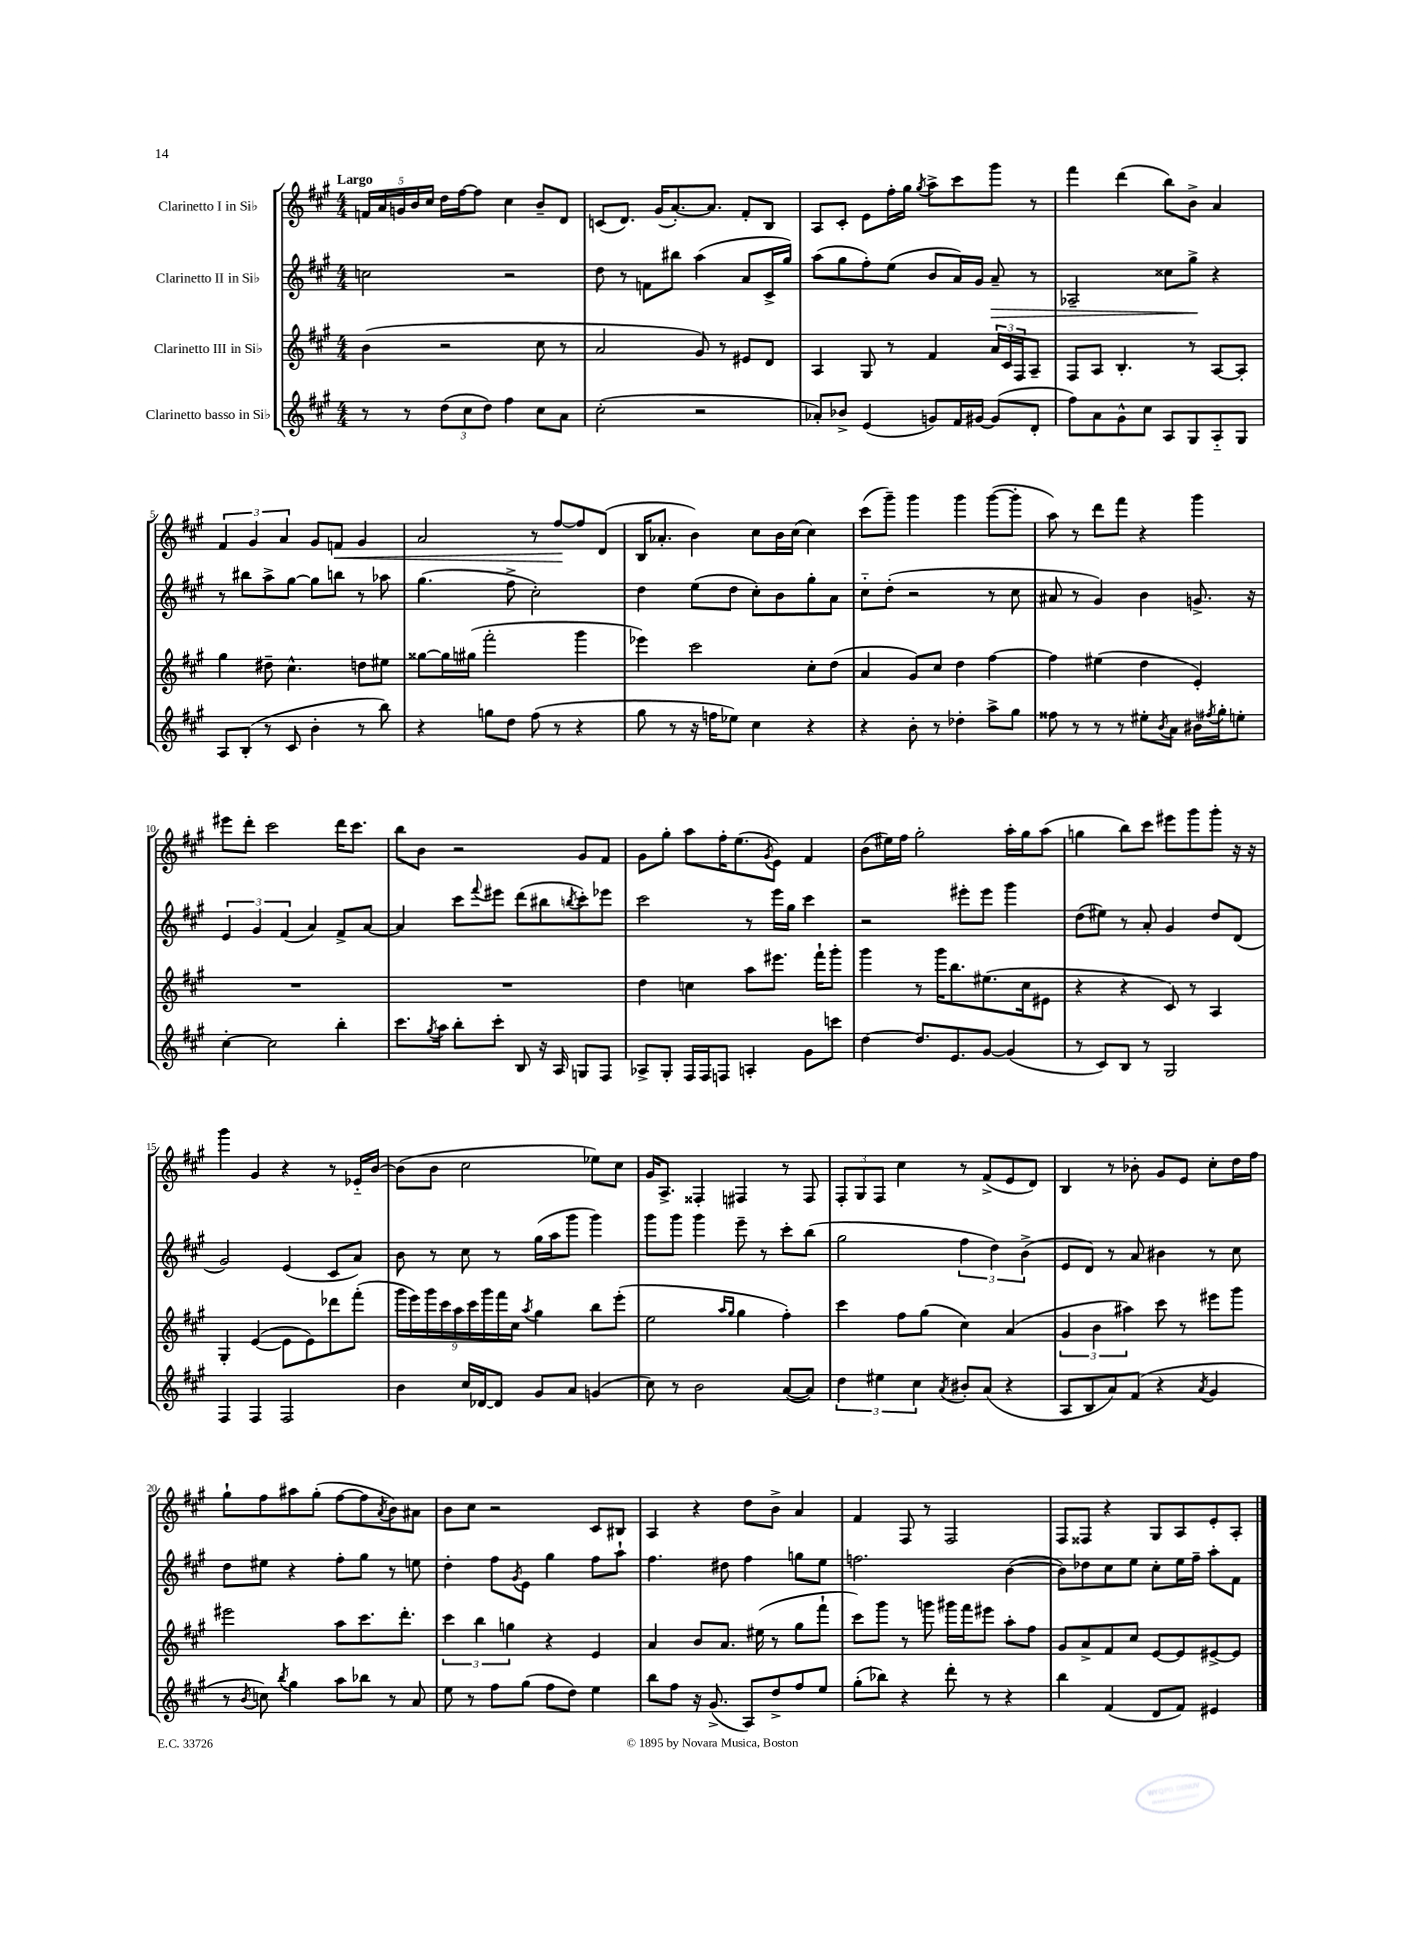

**kern	**kern	**kern	**kern
*staff4	*staff3	*staff2	*staff1
*clefG2	*clefG2	*clefG2	*clefG2
*k[f#c#g#]	*k[f#c#g#]	*k[f#c#g#]	*k[f#c#g#]
*M4/4	*M4/4	*M4/4	*M4/4
8r	(4b\	2cc\	20f/LL
.	.	.	20a/
.	.	.	20g/
8r	.	.	.
.	.	.	20b/
.	.	.	20cc#/JJ
(12dd\L	2r	.	16dd\LL
.	.	.	[16ff#\J
12cc#\	.	.	.
.	.	.	8ff#\]J
12dd\J)	.	.	.
4ff#\	.	2r	4cc#\
8cc#\L	8cc#\	.	8b~/L
8a\J	8r	.	8d/J
=	=	=	=
(2cc#'\	2a/	8dd\	(8c/L
.	.	8r	8.d/J)
.	.	8f\L	.
.	.	.	(16g#/LK
.	.	8bb#\J	[8.a'/)
2r	8g#/)	(4aa\	.
.	.	.	8.a/]J
.	8r	.	.
.	8e#/L	8a/L	8f#'/L
.	8d/J	16c#^/L	8B/J
.	.	16gg#/JJ)	.
=	=	=	=
8a-'/L)	4A/	(8aa\L	8A/L
8b-^/J	.	8gg#\	8c#'/J
(4e/	8G#/	8ff#'\)	8e\L
.	8r	(8ee\J	16ff#'\L
.	.	.	16gg#\JJ
.	.	.	8qgg#/
8g/L)	4f#/	8b/L	8aa^\L
16f#/L	.	16a/L)	8ccc#\
[16g#/JJ	.	16g#/JJ	.
(8g#/]L	24a/LL	8a~/	8ggg#\J
.	24c#/	.	.
.	24F#/J	.	.
8d'/J	8A~/J	8r	8r
=	=	=	=
8ff#\L)	8F#/L	2A-~/	4fff#\
8a\	8A/J	.	.
8g#^^\	4.B'/	.	(4ddd\
8cc#\J	.	.	.
8A/L	.	8cc##\L	8bb\L)
8G#/	8r	8gg#^\J	8b^\J
8A'~/	[8A/L	4r	4a/
8G#/J	8A'/]J	.	.
=	=	=	=
8A/L	4gg#\	8r	6f#/
(8B'/J	.	8bb#\L	.
.	.	.	6g#/
8r	8dd#~\	8aa^\	.
.	.	.	6a/
8c#/	4.cc#^^\	[8gg#\J	.
4b'\	.	8gg#\]L	8g#/L
.	.	8bb\J	8f/J
8r	8dd\L	8r	4g#/
8bb\)	8ee#\J	8aa-\	.
=	=	=	=
4r	[8gg##\L	(4.gg#\	2a/
.	16gg##\]L	.	.
.	(16gg#\JJ	.	.
8gg\L	2fff#'\	.	.
8dd\J	.	8ff#^\	.
(8ff#\	.	2cc#'\)	8r
8r	.	.	[8ff#/L
4r	4ggg#\	.	8ff#/]
.	.	.	(8d/J
=	=	=	=
8gg#\	4eee-\)	4dd\	16B/LK
.	.	.	8.a-'/J
8r	.	.	.
16r	2ccc#\	(8ee\L	4b\)
16ff\LK	.	.	.
8ee-\J)	.	8dd\J	.
4cc#\	.	8cc#'\L)	8cc#\L
.	.	8b\	16b\L
.	.	.	(16cc#\JJ
4r	8cc#'\L	8gg#'\	4cc#\)
.	(8dd\J	8a\J	.
=	=	=	=
4r	4a/	8cc#'~\L	(8ccc#\L
.	.	(8dd'\J	8ggg#~\J)
8b'\	8g#/L)	2r	4ggg#\
8r	8cc#/J	.	.
4dd-'\	4dd\	.	4ggg#\
8aa^\L	[4ff#\	8r	([8ggg#\L
8gg#\J	.	8cc#\	8ggg#'\]J
=	=	=	=
8ff##\	4ff#\]	8a#/	8aa\)
8r	.	8r	8r
8r	(4ee#\	4g#/)	8ddd\L
8r	.	.	8fff#\J
8ee#'\L	4dd\	4b\	4r
8qb/	.	.	.
8a\J	.	.	.
16b#\LL	4e'/)	8.g^/	4ggg#\
8qff#/	.	.	.
16gg#'\J	.	.	.
8ee'\J	.	.	.
.	.	16r	.
=	=	=	=
[4cc#'\	1r	6e/	8eee#\L
.	.	.	8ddd'\J
.	.	6g#/	.
2cc#\]	.	.	2ccc#\
.	.	(6f#/	.
.	.	4a/)	.
4bb'\	.	8f#^/L	16ddd\LK
.	.	.	8.ccc#\J
.	.	[8a/J	.
=	=	=	=
8.ccc#\L	1r	4a/]	8bb\L
.	.	.	8b\J
8qgg#/	.	.	.
16aa\Jk	.	.	.
8bb'\L	.	8ccc#\L	2r
.	.	8qqfff#/	.
8ccc#'\J	.	8eee#\J	.
8B/	.	(8ddd\L	.
16r	.	8bb#\	.
16A/	.	.	.
.	.	8qbb/	.
8G/L	.	8ccc#'\)	8g#/L
8F#/J	.	8eee-\J	8f#/J
=	=	=	=
8A-^/L	4dd\	2ccc#\	8g#\L
8G#'/J	.	.	8gg#'\J
16F#/LL	4cc\	.	8aa\L
16F#/J	.	.	.
8F/J	.	.	16ff#'\K
.	.	.	(8.ee\
4A'/	8aa\L	8r	.
.	.	.	8qg#/
.	8.eee#\J	16eee\LL	8e\J)
.	.	16gg#\JJ	.
8g#\L	.	4ccc#\	4f#/
.	16fff#`\LK	.	.
8ccc\J	8ggg#'\J	.	.
=	=	=	=
[4dd\	4ggg#\	2r	(8b\L
.	.	.	16ee#\L)
.	.	.	16ff#\JJ
8.dd/]L	8r	.	2gg#'\
.	16ggg#\LK	.	.
8.e/	8.bb\	.	.
.	.	8eee#'\L	.
[8g#/J	(8.ee#\	8eee#\J	.
(4g#/]	.	4ggg#\	16aa'\LL
.	16cc#\k	.	16gg#\J
.	8e#\J	.	(8aa\J
=	=	=	=
8r	4r	(8dd\L	4gg\
8c#/L)	.	8ee#\J)	.
8B/J	4r	8r	8bb\L)
8r	.	8a'/	8ccc#\J
2G#/	8c#/)	4g#/	8eee#\L
.	8r	.	8ggg#\
.	4A/	8dd/L	8ggg#'\J
.	.	(8d/J	16r
.	.	.	16r
=	=	=	=
4F#/	4G#'/	2g#/)	4ggg#\
4F#/	([4e/	.	4g#/
2F#/	8e\]L	(4e/	4r
.	8e\)	.	.
.	8ddd-\	8c#/L	8r
.	(8fff#'\J	8a/J)	16e-'~/LL
.	.	.	[16b/JJ
=	=	=	=
4b\	18ggg#\LL	8b\	(8b\]L
.	18eee\)	.	.
.	18ggg#\	.	.
.	.	8r	8b\J
.	18ccc#\	.	.
.	18aa\	.	.
16cc#/LL	.	8cc#\	2cc#\
.	18ccc#\	.	.
[16d-/J	.	.	.
.	18ggg#\	.	.
8d-/]J	.	8r	.
.	18fff#\	.	.
.	18cc#\JJ	.	.
.	8qaa/	.	.
8g#/L	4gg#\	(16gg#\LL	.
.	.	16aa\J	.
8a/J	.	8ggg#\J	.
(4g/	8bb\L	4ggg#\)	8ee-\L)
.	(8eee'\J	.	8cc#\J
=	=	=	=
8cc#\)	2ee\	8ggg#\L	16g#/LK
.	.	.	8.A^/J
8r	.	8ggg#\J	.
2b\	.	4ggg#\	4F##'/
.	16qqaa/LL	.	.
.	16qqgg#/JJ	.	.
.	4gg#\	8eee~\	4F#/
.	.	8r	.
([8a/L	4ff#'\)	8ccc#'\L	8r
8a/]J)	.	(8bb\J	8F#/
=	=	=	=
6dd\	4ccc#\	2gg#\	12F#'/L
.	.	.	12G#/
6ee#\	.	.	12F#/J
.	8ff#\L	.	4cc#\
6cc#\	.	.	.
.	(8gg#\J	.	.
8qa/	.	.	.
8b#'/L	4cc#\)	6ff#\	8r
(8a/J	.	.	(8f#^/L
.	.	6dd\)	.
4r	(4a/	.	8e/
.	.	(6b^\	.
.	.	.	8d/J)
=	=	=	=
8A/L	6g#/	8e/L	4B/
8B/	.	8d/J)	.
.	6b\	.	.
8a/)	.	8r	8r
.	6aa#\)	.	.
(8f#/J	.	8a/	8b-'\
4r	8ccc#\	4b#\	8g#/L
.	8r	.	8e/J
8qa/	.	.	.
4g#/	8eee#\L	8r	8cc#'\L
.	8ggg#\J	8cc#\	16dd\L
.	.	.	16ff#\JJ
=	=	=	=
8r	2eee#\	8dd\L	8gg#`\L
8qb/	.	.	.
8cc\)	.	8ee#\J	8ff#\
8qbb/	.	.	.
4gg#\	.	4r	8aa#\
.	.	.	(8gg#'\J
8aa\L	8aa\L	8ff#'\L	[8ff#\L
8bb-\J	8.ccc#\	8gg#\J	8ff#\]
.	.	.	8qa/
8r	.	8r	8b\)
.	8.ddd'\J	.	.
8a/	.	8ee\	8a#\J
=	=	=	=
8ee\	6ccc#\	4dd'\	8b\L
8r	.	.	8cc#\J
.	6bb\	.	.
8ff#\L	.	8ff#\L	2r
.	6gg\	.	.
.	.	8qg#/	.
(8gg#\J	.	8e\J	.
8ff#\L	4r	4gg#\	.
8dd\J)	.	.	.
4ee\	4e/	8ff#\L	8c#/L
.	.	8aa`\J	8B#/J
=	=	=	=
8bb\L	4a/	4.ff#\	4A/
8ff#\J	.	.	.
16r	8b/L	.	4r
(8.g#^/	.	.	.
.	8.a/J	8dd#\	.
8A/L)	.	4ff#\	8dd\L
.	(16ee#\	.	.
8dd^/	8r	.	8b^\J
8ff#/	8gg#\L	8gg\L	4a/
8ee/J	8fff#`\J	8ee\J	.
=	=	=	=
(8gg#'\L	8ccc#\L)	2.ff\	4f#/
8bb-\J)	8ggg#\J	.	.
4r	8r	.	8F#/
.	8ggg\	.	8r
8ddd'\	16ggg#\LL	.	2F#/
.	16fff#\J	.	.
8r	8eee#\J	.	.
4r	8aa'\L	([4b\	.
.	8ff#\J	.	.
=	=	=	=
4bb\	8g#/L	8b\]L)	8F#/L
.	8a^/	8dd-\	8F##/J
(4f#/	8f#/	8cc#\	4r
.	8cc#/J	8ee\J	.
8d/L	[8e/L	8cc#'\L	8G#/L
8f#/J)	8e/]	16ee\L	8A/
.	.	16ff#~\JJ	.
4e#/	[8e#^/	8aa'\L	8e'/
.	8e#/]J	8f#\J	8A'/J
==	==	==	==
*-	*-	*-	*-
